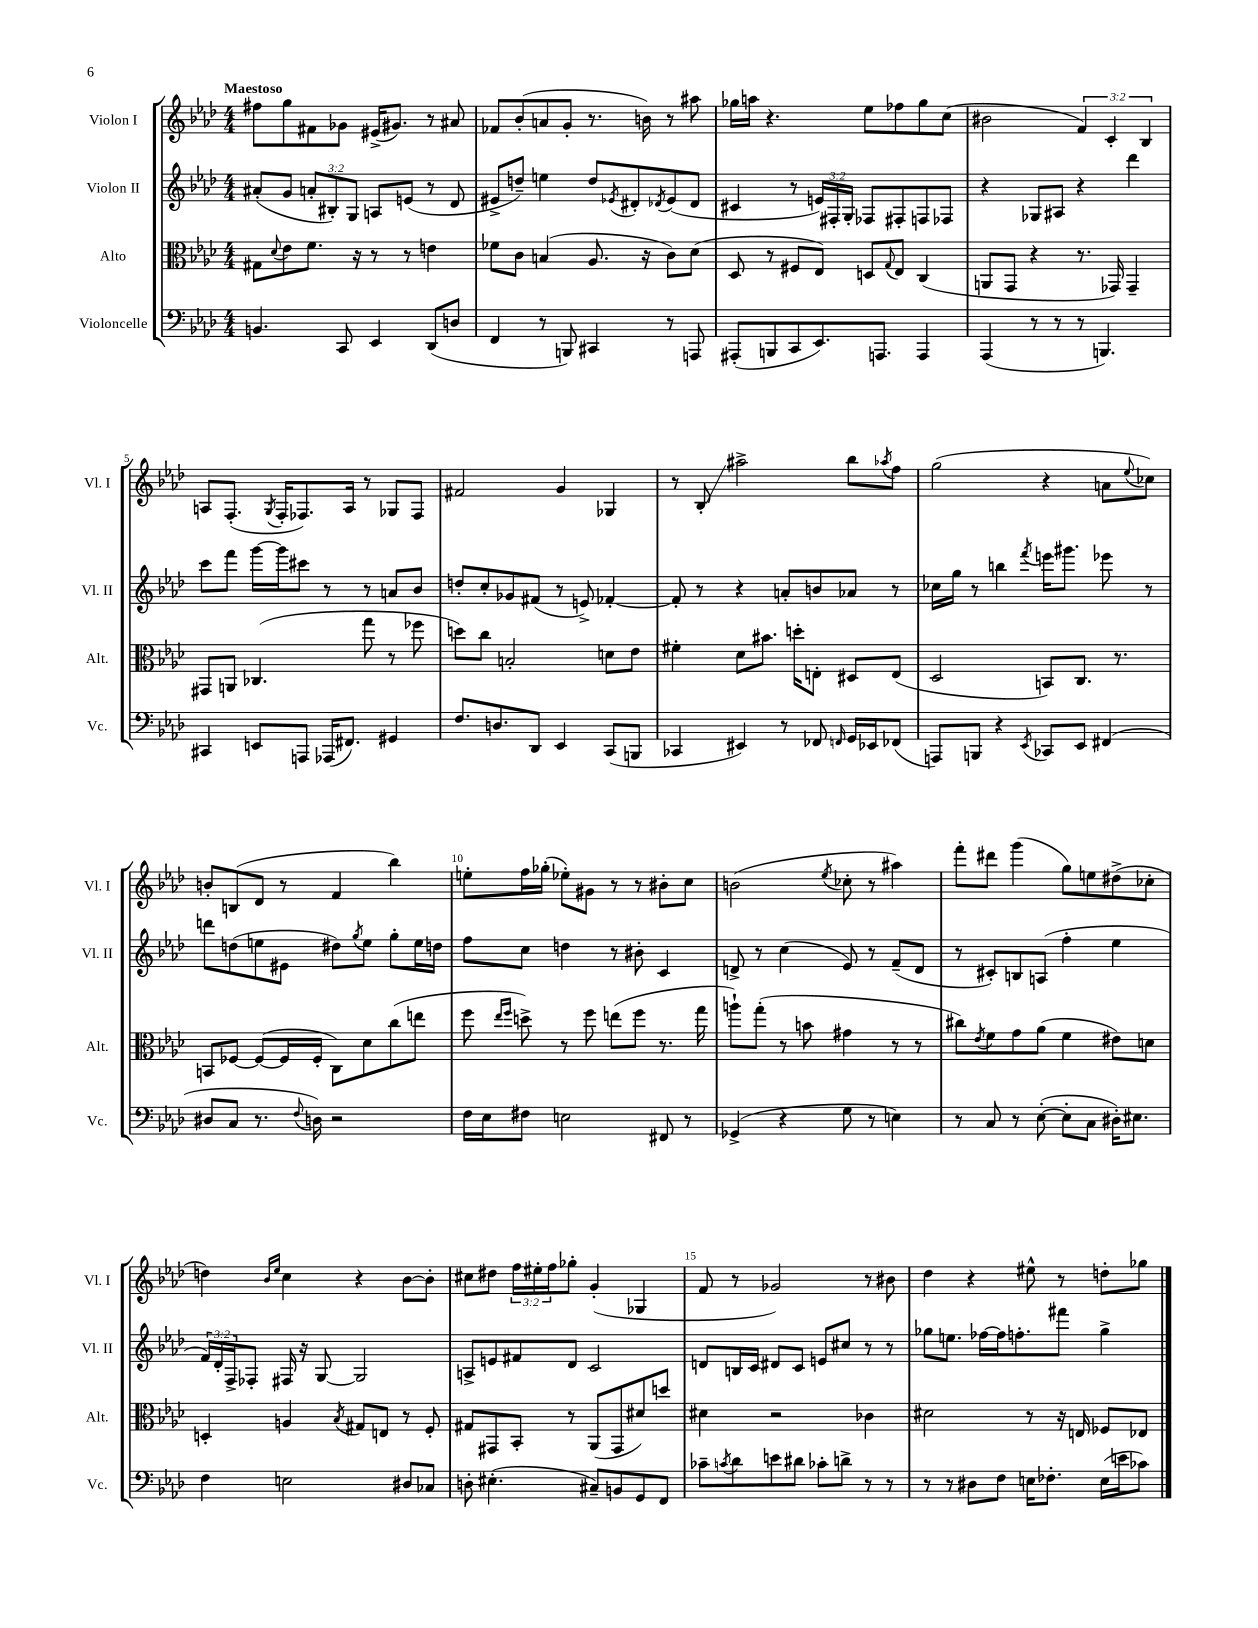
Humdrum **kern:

**kern	**kern	**kern	**kern
*staff4	*staff3	*staff2	*staff1
*clefF4	*clefC3	*clefG2	*clefG2
*k[b-e-a-d-]	*k[b-e-a-d-]	*k[b-e-a-d-]	*k[b-e-a-d-]
*M4/4	*M4/4	*M4/4	*M4/4
4.BB/	8G#\L	(8a#'/L	8ff#\L
.	8qqd-/	.	.
.	8e-\	8g/J	8gg\
.	8.f\J	12a'/L	8f#\
.	.	12B#'/)	.
8CC/	.	.	8g-\J
.	.	12G/J	.
.	16r	.	.
4EE-/	8r	8A/L	(16e#^/LK
.	.	.	8.g#/J)
.	8r	(8e/J	.
(8DD-/L	4e\	8r	8r
8D/J	.	8d-/	8a#/
=	=	=	=
4FF/	8f-\L	8e#^/L	8f-/L
.	8c\J	8dd~/J)	(8b-'/
8r	(4B/	4ee\	8a/
8BBB/)	.	.	8g'/J
4CC#/	8.A-/	8dd/L	8.r
.	.	8qe-/	.
.	.	8d#'/	.
.	16r	.	16b\)
.	.	8qd-/	.
8r	8c\L)	(8e-/	8r
8AAA/	(8d-\J	8d-/J	8aa#\
=	=	=	=
(8AAA#'/L	8D-/	4c#/	16gg-\LL
.	.	.	16aa\JJ
8BBB/	8r	.	4.r
8CC/	8F#/L	8r	.
8.EE-/)	8E-/J)	24e/LL)	.
.	.	24F#'/	.
.	.	24G'/JJ	.
.	8D/L	8F-/L	8ee-\L
8.AAA/J	.	.	.
.	8qqG/	.	.
.	8E-/J	8F#'/	8ff-\
4AAA/	(4C/	8F/	8gg-\
.	.	8F-/J	(8cc\J
=	=	=	=
(4AAA-/	8AA/L	4r	2b#\
.	8GG/J	.	.
8r	4r	8G-/L	.
8r	.	8A#/J	.
8r	8.r	4r	6f/)
4.BBB/)	.	.	.
.	.	.	6c'/
.	16GG-/)	.	.
.	4GG-~/	4ddd-\	.
.	.	.	6B-/
=	=	=	=
4CC#/	8GG#/L	8ccc\L	8A/L
.	8AA/J	8fff\J	(8.F'/J
8EE/L	(4.C-/	[16ggg\LL	.
.	.	.	8qG/
.	.	16ggg\]J	16F'/LK
8AAA/J	.	8ccc#\J	8.F-/)
(16AAA-/LK	.	8r	.
8.FF#/J)	.	.	16A/Jk
.	8gg\	8r	8r
4GG#/	8r	8a/L	8G-/L
.	8ff-\	8b-/J	8F-/J
=	=	=	=
8.F/L	8dd\L)	8dd'/L	2f#/
.	8cc\J	8cc'/	.
8.D/	.	.	.
.	2B'/	8g-/	.
8DD-/J	.	(8f#/J	.
4EE-/	.	8r	4g/
.	.	8e^/)	.
(8CC/L	8d\L	[4f-'/	4G-/
8BBB/J	8e-\J	.	.
=	=	=	=
4CC-/	4f#'\	8f-'/]	8r
.	.	8r	8B-'/
4EE#/)	8d-\L	4r	2aa#^\
.	8.b#\J	.	.
8r	.	8a'/L	.
.	16dd'\LK	.	.
8FF-/	8E'\J	8b/	.
16qqFF/	.	.	.
16GG/LL	8D#/L	8a-/J	8bb-\L
16EE-/J	.	.	.
.	.	.	8qaa-/
(8FF-/J	(8E/J	8r	8ff\J
=	=	=	=
8AAA/L)	2D-/	16cc-\LL	(2gg\
.	.	16gg\JJ	.
8BBB/J	.	8r	.
4r	.	4bb\	.
8qEE-/	.	8qfff/	.
8CC-/L	8BB/L)	16eee\LK	4r
.	.	8.ggg#\J	.
8EE-/J	8.C/J	.	.
(4FF#/	.	8eee-\	8a\L
.	8.r	.	.
.	.	.	8qqee-/
.	.	8r	8cc-\J)
=	=	=	=
8D#/L	8BB/L	8ddd\L	8b'/L
8C/J	[8F-/J	(8dd\	(8B/
8.r	(8F-/_L	8ee\	8d-/J
.	16F-/]L	8e#\J	8r
8qqF/	.	.	.
16D\)	16F-'/JJ	.	.
2r	8C\L)	8dd#\L)	4f/
.	.	8qgg/	.
.	8d-\	8ee\J	.
.	(8cc\	8gg'\L	4bb-\)
.	8ee\J	16ee\L	.
.	.	16dd\JJ	.
=	=	=	=
16F\LL	8ff\	8ff\L	8ee'\L
16E-\J	.	.	.
.	16qqee-/LL	.	.
.	16qqff/JJ	.	.
8F#\J	8dd^\)	8cc\J	16ff\L
.	.	.	(16gg-'\JJ
2E\	8r	4dd\	8ee-'\L)
.	8ff\	.	8g#\J
.	(8ee\L	8r	8r
.	8ff\J	8b#'\	8r
8FF#/	8.r	4c/	8b#'\L
8r	.	.	8cc\J
.	16gg\	.	.
=	=	=	=
(4GG-^/	8aa`\L)	8d^/	(2b\
.	(8gg'\J	8r	.
4r	8r	(4cc\	.
.	8b\	.	.
.	.	.	8qee-/
8G\	4g#\	8e-/)	8cc-'\
8r	.	8r	8r
4E\)	8r	(8f~/L	4aa#\)
.	8r	8d/J	.
=	=	=	=
8r	8cc#\L)	8r	8fff'\L
.	8qe-/	.	.
8C/	8f\	8c#'/L)	8ddd#\J
8r	8g\	8B/	(4ggg\
([8E-'\	(8a-\J	(8A/J	.
8E-'\]L	4f\	4ff'\	8gg\L)
8C\J	.	.	8ee\
16D#'\LK)	8e#\L)	4ee-\	(8dd#^\
8.E#\J	.	.	.
.	8d\J	.	8cc-'\J
=	=	=	=
4F\	4D'/	24f/LL)	4dd\)
.	.	24d-'/	.
.	.	24F^/J	.
.	.	8F-'/J	.
.	.	.	16qqb-/LL
.	.	.	16qqee-/JJ
2E\	4A/	16F#/	4cc\
.	.	16r	.
.	.	[8G/	.
.	8qB-/	.	.
.	8G#/L	2G/]	4r
.	8E/J	.	.
8D#/L	8r	.	[8b-\L
8C-/J	8F'/	.	8b-'\]J
=	=	=	=
8D'\	8G#/L	8A^/L	8cc#\L
(4.E#'\	8GG#/	8e/	8dd#\J
.	8BB-'/J	8f#/	24ff\LL
.	.	.	24ee#'\
.	.	.	24ff\J
.	8r	8d-/J	8gg-'\J
8C#~/L)	(8AA-/L	2c/	(4g'/
8BB/	8GG#/	.	.
8GG/	8d#/)	.	4G-/
8FF/J	8dd/J	.	.
=	=	=	=
8c-~\L	4d#\	8d/L	8f/
8qc/	.	.	.
8d-\	.	16B/L	8r
.	.	16c/JJ	.
8e\	2r	8d#/L	2g-/)
8d#\J	.	8c/J	.
8c-'\L	.	8e/L	.
8d^\J	.	8cc#/J	.
8r	4c-\	8r	8r
8r	.	8r	8b#\
=	=	=	=
8r	2d#\	8gg-\L	4dd-\
8r	.	8.ee\J	.
8D#\L	.	.	4r
.	.	[16ff-\LL	.
8F\J	.	16ff-\]J	.
.	.	8.ff'\	.
16E\LK	8r	.	8ee#^^\
8.F-'\J	.	.	.
.	16r	8fff#\J	8r
.	16E/	.	.
(16E\LL	8F-/L	4gg-^\	8dd'\L
16e\J	.	.	.
8c-\J)	8E-/J	.	8gg-\J
==	==	==	==
*-	*-	*-	*-
